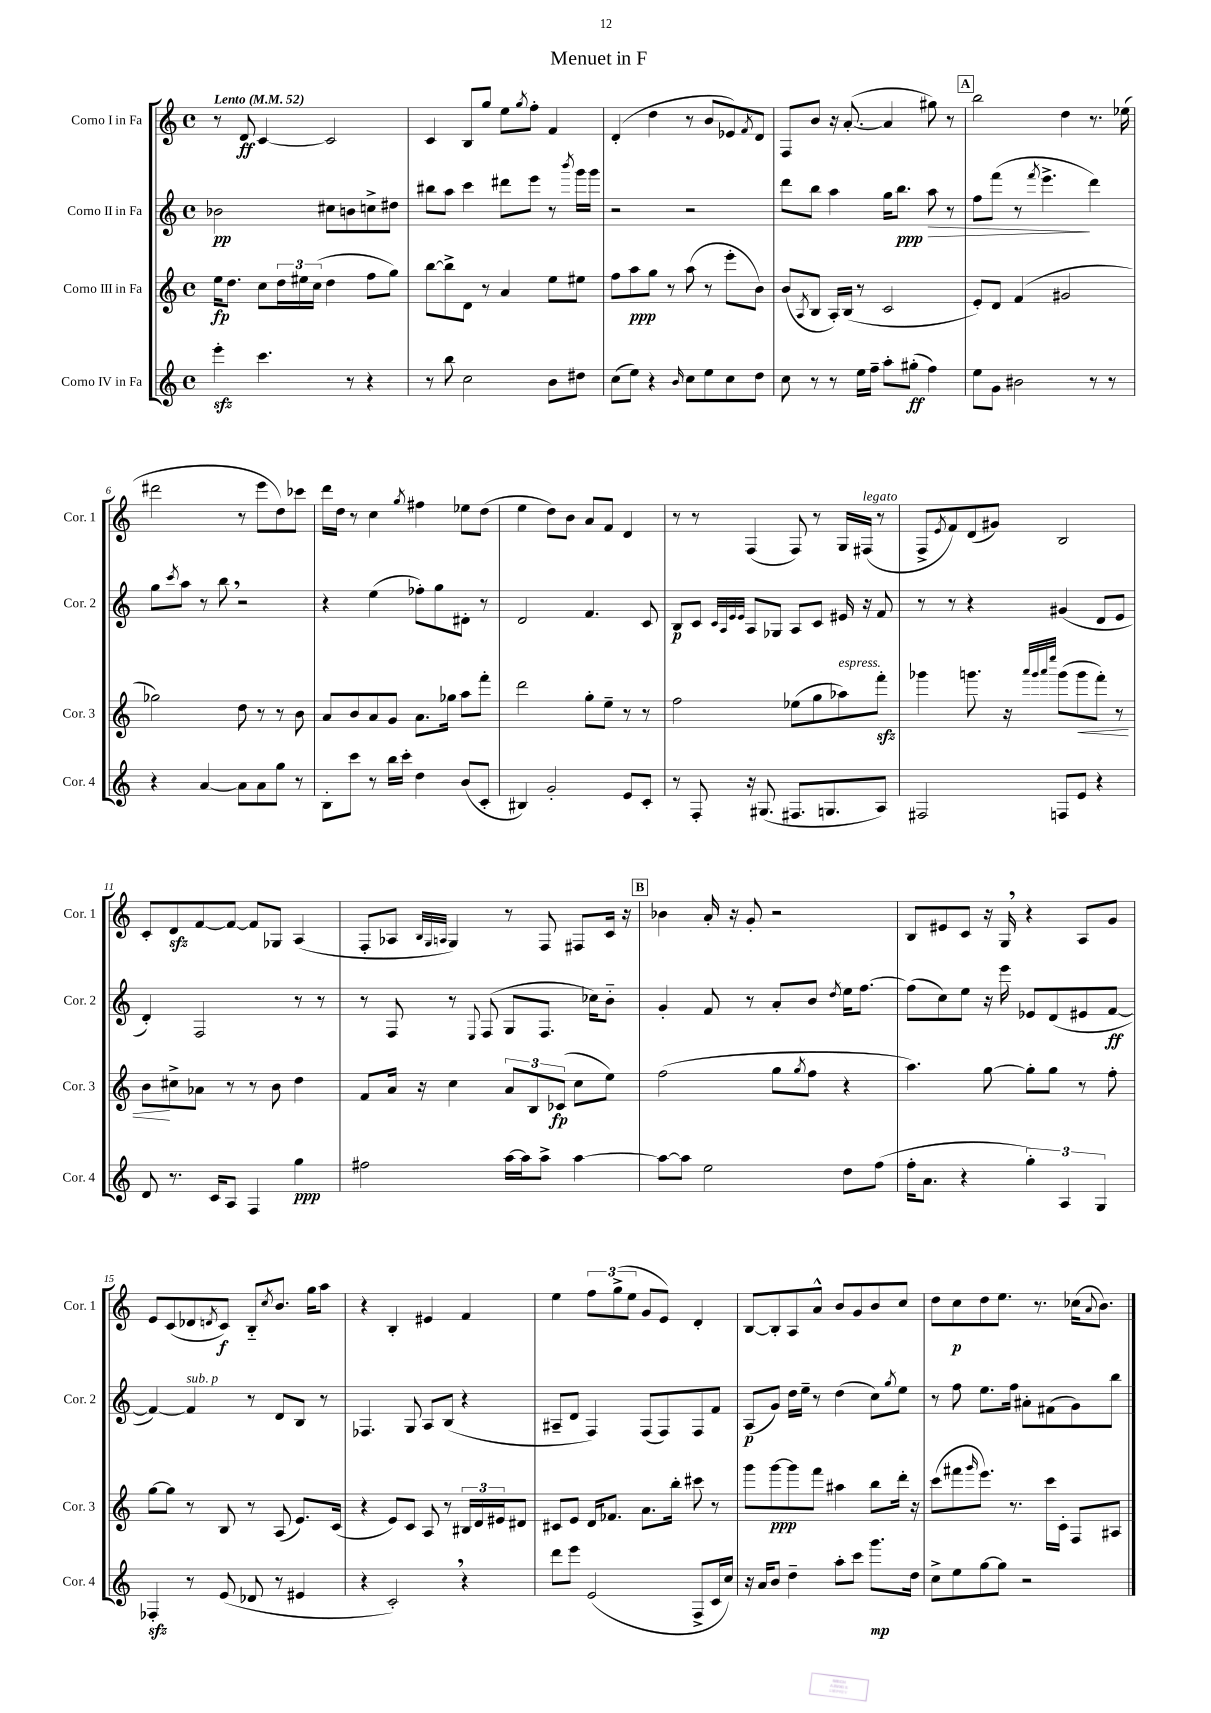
\header { title = "Menuet in F" }
<<
\new StaffGroup <<
\new Staff = "s0" \with { instrumentName = "Corno I in Fa" shortInstrumentName = "Cor. 1" } {
    \clef treble \key c \major \defaultTimeSignature \time 4/4 \tempo "Lento" 4 = 52
    r8 d'8\ff c'4~ c'2 |
    c'4 b8 g''8 e''8 \acciaccatura { g''8 } f''8-. f'4 |
    d'4-.( d''4 r8 b'8 ees'8) \acciaccatura { f'8 } d'8 |
    f8 b'8 r16 a'8.~-.( a'4 gis''8) r8 |
    \mark \markup { \box "A" } b''2 d''4 r8. ees''16( |
    dis'''2 r8 e'''8 d''8) ces'''8 |
    d'''16 d''16 r8 c''4 \acciaccatura { g''8 } fis''4 ees''8 d''8( |
    e''4 d''8) b'8 a'8 f'8 d'4 |
    r8 r8 f4( f8) r8 g16 fis16^\markup { \italic "legato" }( r8 |
    f8-> \acciaccatura { e'8 } f'8) d'8( gis'8) b2 |
    c'8-. d'8\sfz f'8~ f'8~ f'8 ges8 a4( |
    f8-. aes8 \grace { b32 g32 a32 } g4) r8 f8 fis8 c'16 r16 |
    \mark \markup { \box "B" } bes'4 a'16-. r16 g'8-. r2 |
    b8 eis'8 c'8 r16 g16 \breathe r4 a8 g'8 |
    e'8 c'8( des'8 \acciaccatura { d'8 } c'8\f) b8-_ \acciaccatura { c''8 } b'8. g''16 a''8 |
    r4 b4-. eis'4 f'4 |
    e''4 \tuplet 3/2 { f''8 g''8->( e''8 } g'8 e'8) d'4-. |
    b8~ b8-. a8 a'8-^ b'8 g'8 b'8 c''8 |
    d''8 c''8\p d''8 e''8. r8. ces''16( \appoggiatura { a'8 } b'8.) \bar "|." |
}
\new Staff = "s1" \with { instrumentName = "Corno II in Fa" shortInstrumentName = "Cor. 2" } {
    \clef treble \key c \major \defaultTimeSignature \time 4/4
    bes'2\pp cis''8 b'8 c''8-> dis''8 |
    bis''8 a''8 c'''4 dis'''8 e'''8 r8 \acciaccatura { b'''8 } g'''16 g'''16 |
    r2 r2 |
    d'''8 b''8 a''4 g''16 b''8.\ppp a''8\> r8 |
    \mark \markup { \box "A" } f''8 f'''8( r8 \acciaccatura { f'''8 } e'''4.->\! d'''4) |
    g''8 \acciaccatura { c'''8 } a''8 r8 b''8 \breathe r2 |
    r4 e''4( fes''8-.) g''8 dis'8-. r8 |
    d'2 f'4. c'8 |
    b8\p c'8 \grace { c'32 a32 e'32 e'32 } a8 ges8 a8 c'8 eis'16 r16 f'8 |
    r8 r8 r4 gis'4( d'8 e'8 |
    d'4-.) f2 r8 r8 |
    r8 f8 r8 \appoggiatura { e8 } f8( g8 f8. ces''16) b'8-_ |
    \mark \markup { \box "B" } g'4-. f'8 r8 a'8-. b'8 \acciaccatura { d''8 } e''16 f''8.~ |
    f''8( c''8) e''8 r16 e'''16 ees'8 d'8( eis'8 f'8~\ff |
    f'4~) f'4^\markup { \italic "sub. p" } r8 d'8 b8 r8 |
    fes4. g8 a8 b8( r4 |
    ais8-- d'8 f4) f8( f8) f8 f'8 |
    a8\p( g'8) d''16 e''16-- r8 d''4( c''8) \acciaccatura { g''8 } e''8 |
    r8 f''8 e''8. f''16 ais'8-. fis'8( g'8) b''8 \bar "|." |
}
\new Staff = "s2" \with { instrumentName = "Corno III in Fa" shortInstrumentName = "Cor. 3" } {
    \clef treble \key c \major \defaultTimeSignature \time 4/4
    e''16\fp d''8. c''8 \tuplet 3/2 { d''16 eis''16 c''16( } d''4 f''8 g''8) |
    b''8~ b''8-> d'8 r8 a'4 e''8 eis''8 |
    f''8 a''8\ppp g''8 r8 a''8( r8 e'''8-. b'8) |
    b'8( \acciaccatura { a8 } b8 a16-.) b16( r8 c'2 |
    \mark \markup { \box "A" } e'8-.) d'8 f'4( gis'2 |
    ges''2) d''8 r8 r8 b'8 |
    a'8 b'8 a'8 g'8 a'8. ges''16 a''8 f'''8-. |
    d'''2 g''8-. e''8-- r8 r8 |
    f''2 ees''8( g''8 aes''8^\markup { \italic "espress." }) f'''8-.\sfz |
    ges'''4 g'''8. r16 \grace { a'''32 g'''32 a'''32 e''''32 } g'''8( g'''8\< f'''8-.) r8 |
    b'8\! cis''8-> aes'8 r8 r8 b'8 d''4 |
    f'8 a'16 r16 c''4 \tuplet 3/2 { a'8 b8 ces'8\fp( } c''8 e''8) |
    \mark \markup { \box "B" } f''2( g''8 \acciaccatura { g''8 } f''8 r4 |
    a''4.) g''8~ g''8-. g''8 r8 f''8-. |
    g''8~ g''8 r8 b8 r8 a8( e'8.) c'16( |
    r4 e'8) c'8 a8 r8 \tuplet 3/2 { bis16 d'16 eis'16 } dis'8 |
    cis'8 e'8 d'16 fes'8. a'8. b''16-. cis'''8 r8 |
    g'''8 g'''8~\ppp g'''8 f'''8 ais''4 b''8 d'''16-. r16 |
    c'''8( fis'''8 \grace { g'''16 } e'''8.) r8. c'''16 c'16-. f8 ais8 \bar "|." |
}
\new Staff = "s3" \with { instrumentName = "Corno IV in Fa" shortInstrumentName = "Cor. 4" } {
    \clef treble \key c \major \defaultTimeSignature \time 4/4
    e'''4-.\sfz c'''4. r8 r4 |
    r8 b''8 c''2 b'8 dis''8 |
    c''8( e''8) r4 \grace { b'16 } c''8 e''8 c''8 d''8 |
    c''8 r8 r8 e''16 f''16-- a''8-. gis''8-.\ff( f''4) |
    \mark \markup { \box "A" } e''8 g'8 bis'2 r8 r8 |
    r4 a'4~ a'8 a'8 g''8 r8 |
    b8-. c'''8 r8 b''16 c'''16-. d''4 b'8( c'8-. |
    bis4) g'2-. e'8 c'8-. |
    r8 f8-. r16 gis8.( fis8. g8. a8) |
    fis2 f8 e'8 r4 |
    d'8 r8. c'16 a8 f4 g''4\ppp |
    fis''2 a''16~ a''16 a''8-> a''4~ |
    \mark \markup { \box "B" } a''8~ a''8 e''2 d''8 f''8( |
    f''16-. a'8. r4 \tuplet 3/2 { g''4-.) a4 g4 } |
    fes4-.\sfz r8 e'8( des'8 r8 eis'4 |
    r4 c'2-.) \breathe r4 |
    d'''8 e'''8 e'2( f8-> c'16 c''16) |
    r16 a'16 b'8 d''4-- a''8-. c'''8 g'''8.\mp d''16 |
    c''8-> e''8 g''8~ g''8 r2 \bar "|." |
}
>>
>>
